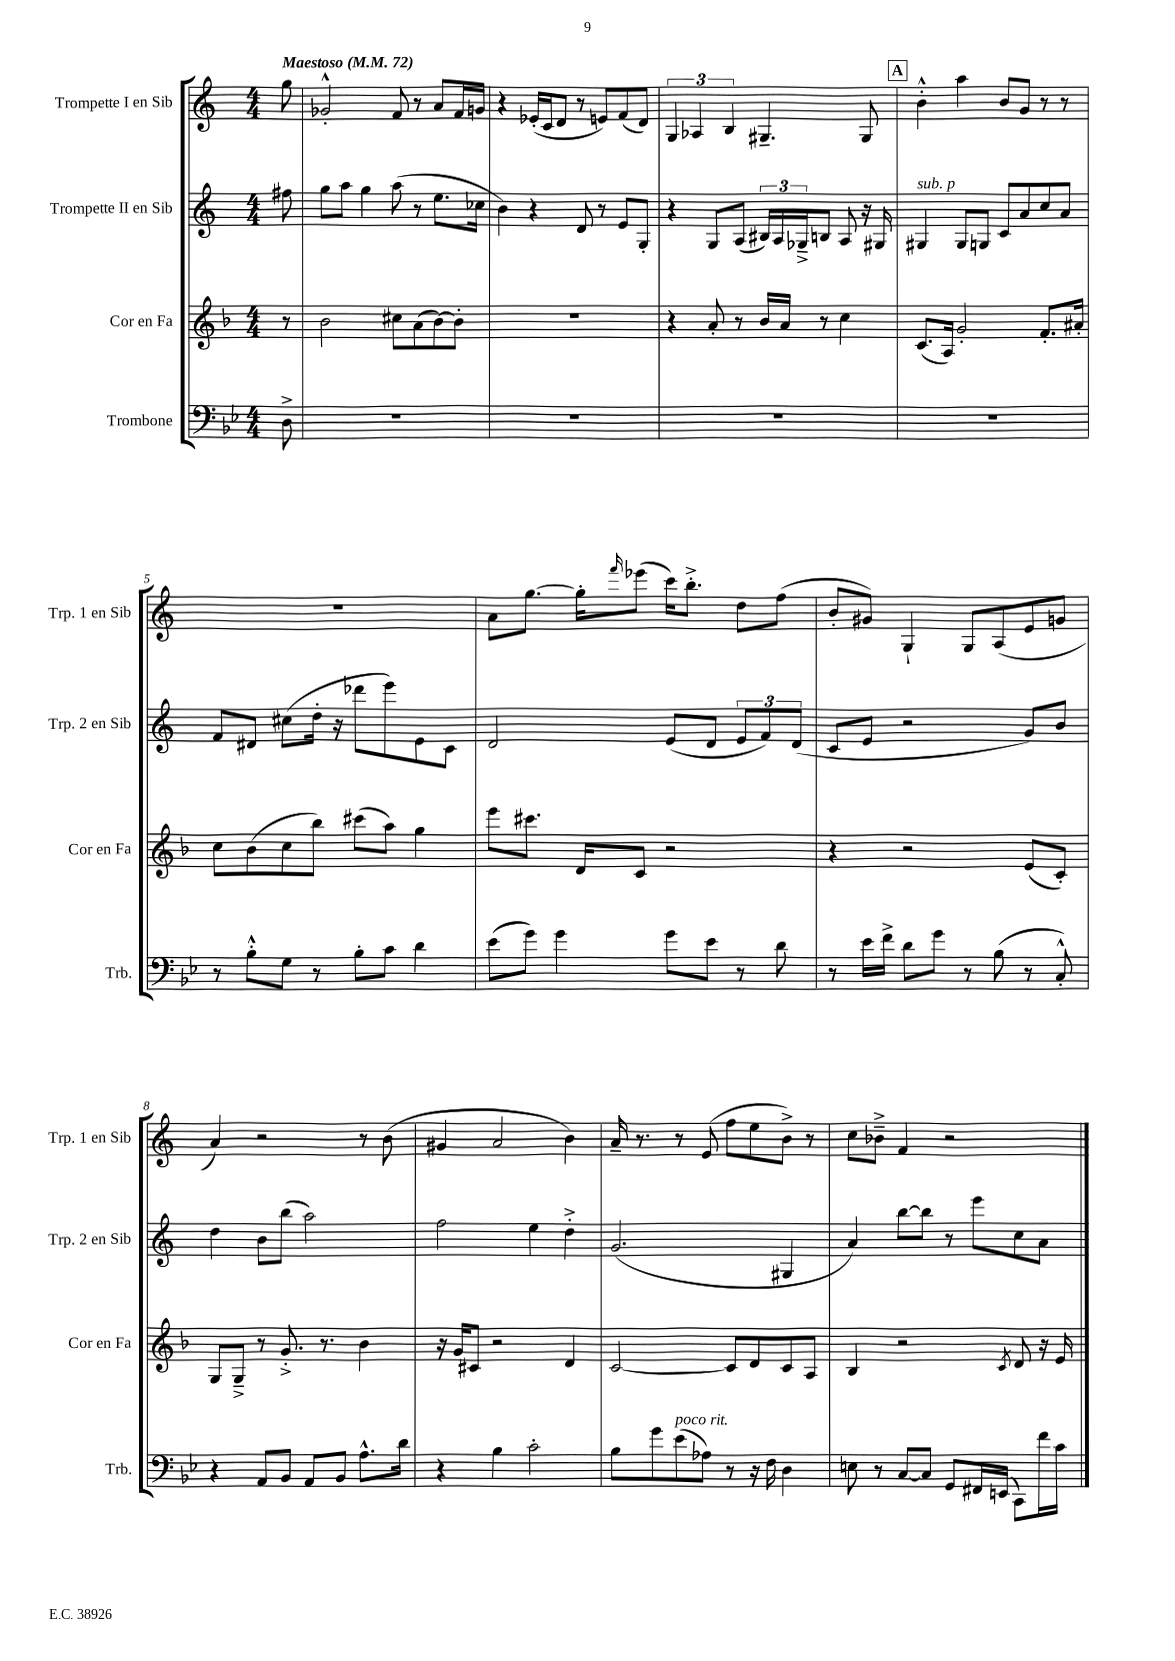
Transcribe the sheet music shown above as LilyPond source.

<<
\new StaffGroup <<
\new Staff = "s0" \with { instrumentName = "Trompette I en Sib" shortInstrumentName = "Trp. 1 en Sib" } {
    \clef treble \key c \major \numericTimeSignature \time 4/4 \partial 8 \tempo "Maestoso" 4 = 72
    g''8 |
    ges'2-.-^ f'8 r8 a'8 f'16 g'16 |
    r4 ees'16-.( c'16 d'8 r8 e'8) f'8( d'8) |
    \tuplet 3/2 { g4 aes4 b4 } gis4.-- gis8 |
    \mark \markup { \box "A" } b'4-.-^ a''4 b'8 g'8 r8 r8 |
    R1 |
    a'8 g''8.~ g''16-. \grace { f'''16 } ees'''8( c'''16) b''8.-.-> d''8 f''8( |
    b'8-. gis'8) g4-! g8 a8( e'8 g'8 |
    a'4) r2 r8 b'8( |
    gis'4 a'2 b'4) |
    a'16-- r8. r8 e'8( f''8 e''8 b'8->) r8 |
    c''8 bes'8---> f'4 r2 \bar "|." |
}
\new Staff = "s1" \with { instrumentName = "Trompette II en Sib" shortInstrumentName = "Trp. 2 en Sib" } {
    \clef treble \key c \major \numericTimeSignature \time 4/4 \partial 8
    fis''8 |
    g''8 a''8 g''4 a''8( r8 e''8. ces''16 |
    b'4) r4 d'8 r8 e'8 g8-. |
    r4 g8 a8( \tuplet 3/2 { bis16) a16 ges16---> } b8 a8 r16 gis16 |
    \mark \markup { \box "A" } gis4^\markup { \italic "sub. p" } gis8 g8 c'8 a'8 c''8 a'8 |
    f'8 dis'8 cis''8( d''16-. r16 des'''8 e'''8) e'8 c'8 |
    d'2 e'8( d'8 \tuplet 3/2 { e'8 f'8) d'8( } |
    c'8 e'8 r2 g'8) b'8 |
    d''4 b'8 b''8( a''2) |
    f''2 e''4 d''4-.-> |
    g'2.( gis4 |
    a'4) b''8~ b''8 r8 e'''8 c''8 a'8 \bar "|." |
}
\new Staff = "s2" \with { instrumentName = "Cor en Fa" shortInstrumentName = "Cor en Fa" } {
    \clef treble \key f \major \numericTimeSignature \time 4/4 \partial 8
    r8 |
    bes'2 cis''8 a'8( bes'8~) bes'8-. |
    R1 |
    r4 a'8-. r8 bes'16 a'16 r8 c''4 |
    \mark \markup { \box "A" } c'8.( a16) g'2-. f'8.-. ais'16-. |
    c''8 bes'8( c''8 bes''8) cis'''8( a''8) g''4 |
    e'''8 cis'''8. d'16 c'8 r2 |
    r4 r2 e'8( c'8-.) |
    g8 g8---> r8 g'8.-.-> r8. bes'4 |
    r16 g'16 cis'8 r2 d'4 |
    c'2~ c'8 d'8 c'8 a8 |
    bes4 r2 \acciaccatura { c'8 } d'8 r16 e'16 \bar "|." |
}
\new Staff = "s3" \with { instrumentName = "Trombone" shortInstrumentName = "Trb." } {
    \clef bass \key bes \major \numericTimeSignature \time 4/4 \partial 8
    d8-> |
    R1 |
    R1 |
    R1 |
    \mark \markup { \box "A" } R1 |
    r8 bes8-.-^ g8 r8 bes8-. c'8 d'4 |
    ees'8( g'8) g'4 g'8 ees'8 r8 d'8 |
    r8 ees'16 f'16-> d'8 g'8 r8 bes8( r8 c8-.-^) |
    r4 a,8 bes,8 a,8 bes,8 a8.-^ d'16 |
    r4 bes4 c'2-. |
    bes8 g'8 ees'8^\markup { \italic "poco rit." }( aes8) r8 r16 f16 d4 |
    e8 r8 c8~ c8 g,8 fis,16 e,16( c,8) f'16 c'16 \bar "|." |
}
>>
>>
